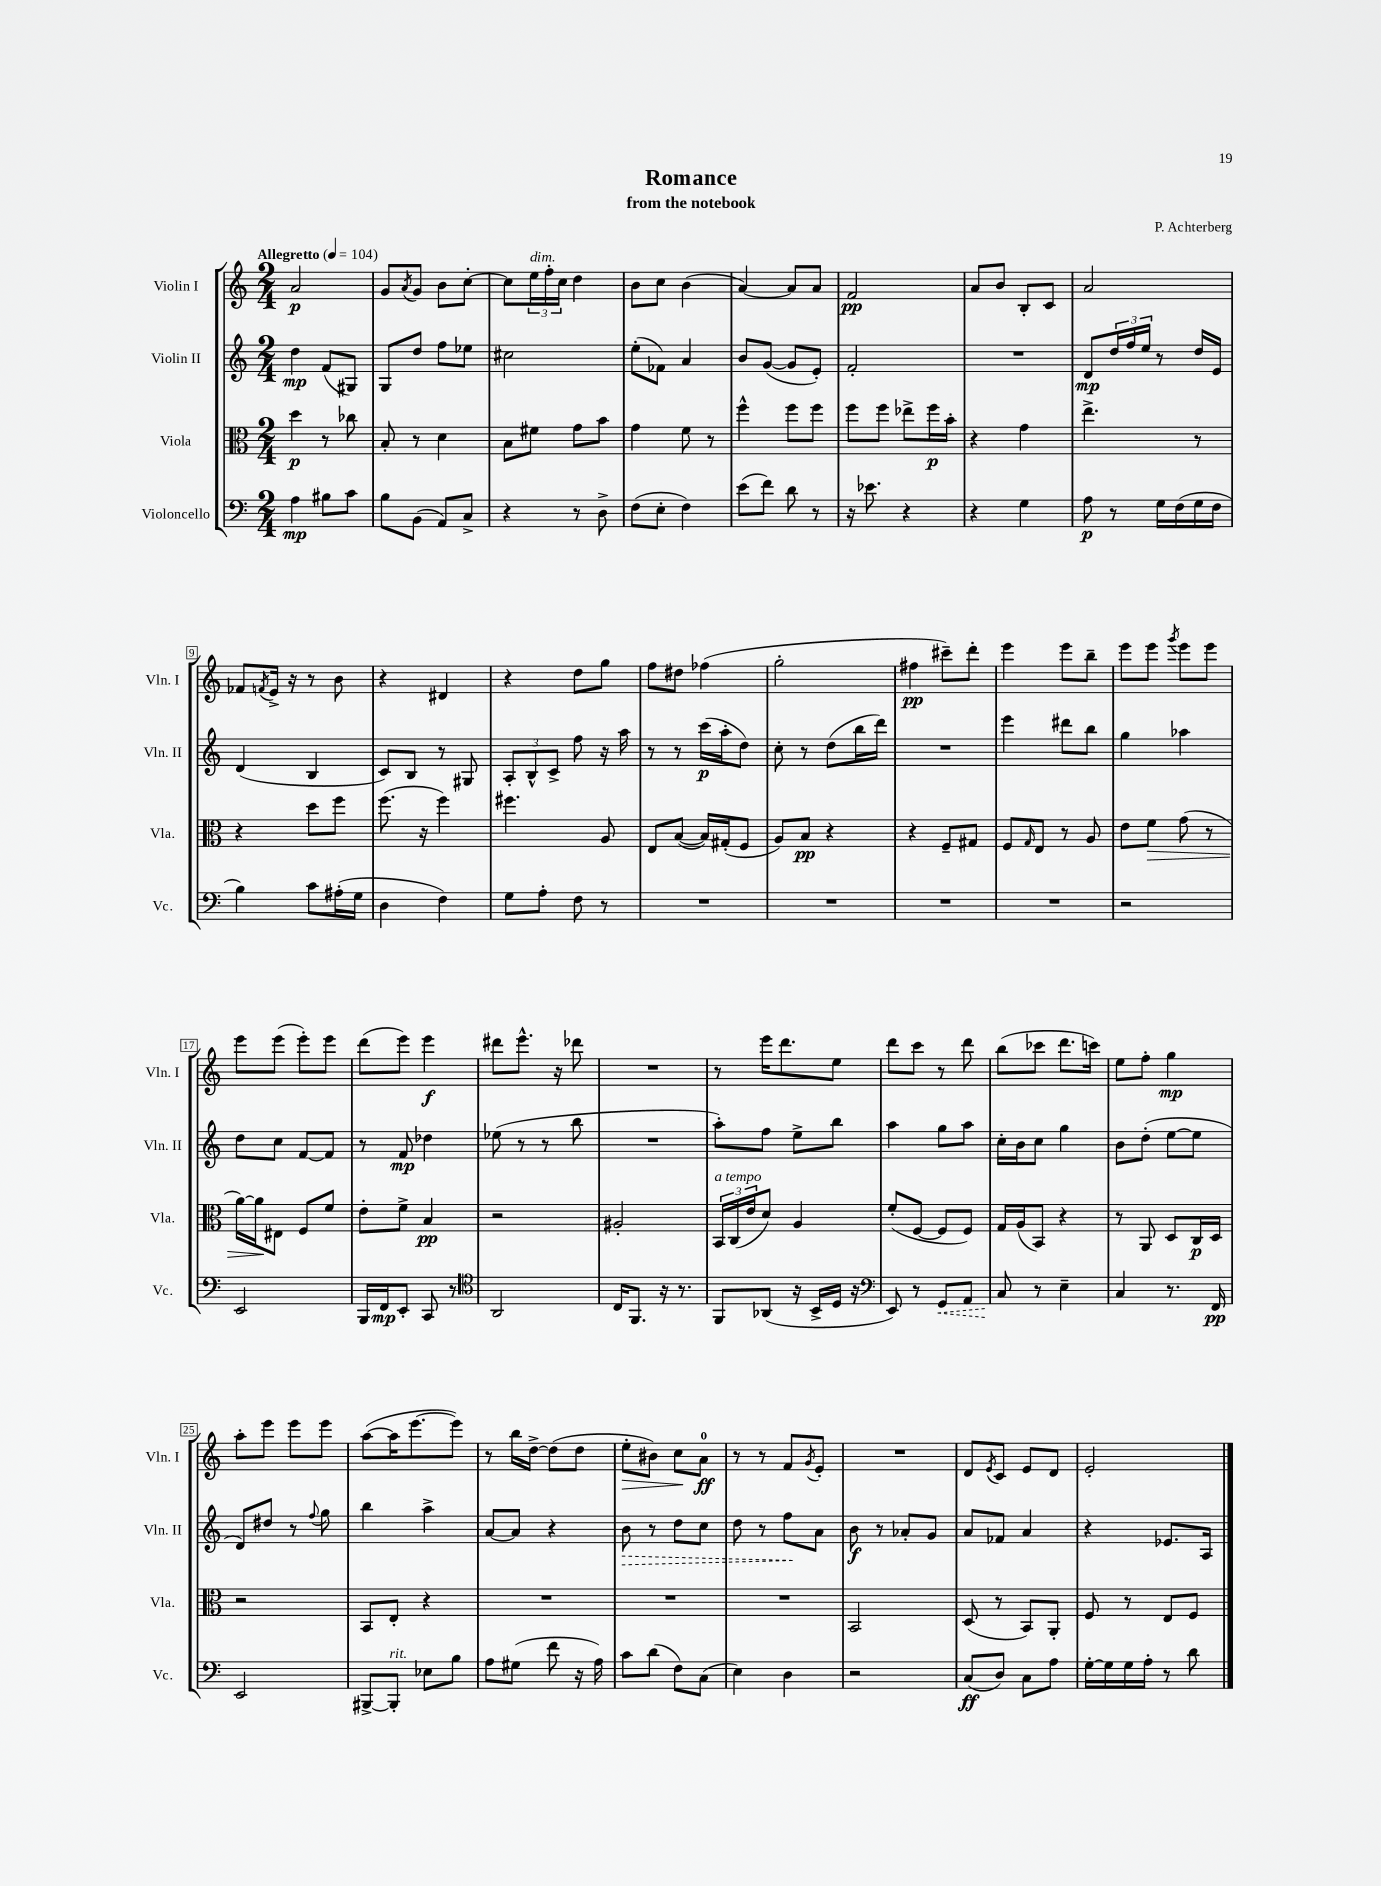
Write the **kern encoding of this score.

**kern	**dynam	**kern	**dynam	**kern	**dynam	**kern	**dynam
*part4	*part4	*part3	*part3	*part2	*part2	*part1	*part1
*staff4	*staff4	*staff3	*staff3	*staff2	*staff2	*staff1	*staff1
*I"Violoncello	*	*I"Viola	*	*I"Violin II	*	*I"Violin I	*
*I'Vc.	*	*I'Vla.	*	*I'Vln. II	*	*I'Vln. I	*
*clefF4	*	*clefC3	*	*clefG2	*	*clefG2	*
*k[]	*	*k[]	*	*k[]	*	*k[]	*
*M2/4	*	*M2/4	*	*M2/4	*	*M2/4	*
*MM104	*	*MM104	*	*MM104	*	*MM104	*
=1	=1	=1	=1	=1	=1	=1	=1
!	!	!	!	!	!	!LO:TX:a:B:t=Allegretto	!
4A\	mp	4dd\	p	4dd\	mp	2a/	p
8B#X\L	.	8r	.	(8f/L	.	.	.
8c\J	.	8cc-X\	.	8G#X/J)	.	.	.
=2	=2	=2	=2	=2	=2	=2	=2
8B\L	.	8B'/	.	8G/L	.	8g/L	.
.	.	.	.	.	.	8qa/	.
(8BB\J	.	8r	.	8dd/J	.	8g/J	.
8AA/L)	.	4d\	.	8ff\L	.	8b\L	.
8C^/J	.	.	.	8ee-X\J	.	[8cc'\J	.
=3	=3	=3	=3	=3	=3	=3	=3
4r	.	8B\L	.	2cc#X\	.	8cc\L]	.
!	!	!	!	!	!	!LO:TX:a:i:t=dim.	!
.	.	8f#X\J	.	.	.	24ee\L	.
.	.	.	.	.	.	24ff'\	.
.	.	.	.	.	.	24cc\JJ	.
8r	.	8g\L	.	.	.	4dd\	.
8D^\	.	8b\J	.	.	.	.	.
=4	=4	=4	=4	=4	=4	=4	=4
(8F\L	.	4g\	.	(8ee'\L	.	8b\L	.
8E'\J	.	.	.	8f-X\J)	.	8cc\J	.
4F\)	.	8f\	.	4a/	.	(4b\	.
.	.	8r	.	.	.	.	.
=5	=5	=5	=5	=5	=5	=5	=5
(8e\L	.	4ff^^\	.	8b/L	.	[4a/)	.
8f\J)	.	.	.	([8g/J	.	.	.
8d\	.	8ff\L	.	8g/L]	.	8a/L]	.
8r	.	8ff\J	.	8e'/J)	.	8a/J	.
=6	=6	=6	=6	=6	=6	=6	=6
16r	.	8ff\L	.	2f'/	.	2f/	pp
8.e-X\	.	.	.	.	.	.	.
.	.	8ff\J	.	.	.	.	.
4r	.	8ee-X^\L	.	.	.	.	.
.	.	16ff\L	p	.	.	.	.
.	.	16b'\JJ	.	.	.	.	.
=7	=7	=7	=7	=7	=7	=7	=7
4r	.	4r	.	2r	.	8a/L	.
.	.	.	.	.	.	8b/J	.
4G\	.	4g\	.	.	.	8B'/L	.
.	.	.	.	.	.	8c/J	.
=8	=8	=8	=8	=8	=8	=8	=8
8A\	p	4.ee^\	.	8d/L	mp	2a/	.
8r	.	.	.	24dd/L	.	.	.
.	.	.	.	24ff/	.	.	.
.	.	.	.	24ee/JJ	.	.	.
16G\LL	.	.	.	8r	.	.	.
(16F\	.	.	.	.	.	.	.
16G\	.	8r	.	16dd/LL	.	.	.
16F\JJ	.	.	.	16e/JJ	.	.	.
!!LO:LB:g=z
=9	=9	=9	=9	=9	=9	=9	=9
4B\)	.	4r	.	(4d/	.	8f-X/L	.
.	.	.	.	.	.	8qfn/	.
.	.	.	.	.	.	16e^/Jk	.
.	.	.	.	.	.	16r	.
8c\L	.	8dd\L	.	4B/	.	8r	.
(16A#X'\L	.	8ff\J	.	.	.	8b\	.
16G\JJ	.	.	.	.	.	.	.
=10	=10	=10	=10	=10	=10	=10	=10
4D\	.	(8.ff\	.	8c/L)	.	4r	.
.	.	.	.	8B/J	.	.	.
.	.	16r	.	.	.	.	.
4F\)	.	4ff\)	.	8r	.	4d#X/	.
.	.	.	.	8G#X/	.	.	.
=11	=11	=11	=11	=11	=11	=11	=11
8G\L	.	4.ff#X\	.	12A'/L	.	4r	.
.	.	.	.	12B^^/	.	.	.
8A'\J	.	.	.	.	.	.	.
.	.	.	.	12c^/J	.	.	.
8F\	.	.	.	8ff\	.	8dd\L	.
8r	.	8A/	.	16r	.	8gg\J	.
.	.	.	.	16aa\	.	.	.
=12	=12	=12	=12	=12	=12	=12	=12
2r	.	8E/L	.	8r	.	8ff\L	.
.	.	([8B/J	.	8r	.	8dd#X\J	.
.	.	16B/LL])	.	(16ccc\LL	p	(4ff-X\	.
.	.	(16G#X'/J	.	16aa'\J	.	.	.
.	.	8F/J	.	8dd\J)	.	.	.
=13	=13	=13	=13	=13	=13	=13	=13
2r	.	8A/L)	.	8cc'\	.	2gg'\	.
.	.	8B/J	pp	8r	.	.	.
.	.	4r	.	(8dd\L	.	.	.
.	.	.	.	16bb\L	.	.	.
.	.	.	.	16ddd\JJ)	.	.	.
=14	=14	=14	=14	=14	=14	=14	=14
2r	.	4r	.	2r	.	4ff#X\	pp
.	.	8F~/L	.	.	.	8ccc#X~\L)	.
.	.	8G#X/J	.	.	.	8ddd'\J	.
=15	=15	=15	=15	=15	=15	=15	=15
2r	.	8F/L	.	4eee\	.	4eee\	.
.	.	16qqG/	.	.	.	.	.
.	.	8E/J	.	.	.	.	.
.	.	8r	.	8ddd#X\L	.	8eee\L	.
.	.	8A/	.	8bb\J	.	8bb~\J	.
=16	=16	=16	=16	=16	=16	=16	=16
2r	.	8e\L	.	4gg\	.	8eee\L	.
!	!	!	!LO:HP:b	!	!	!	!
.	.	8f\J	>	.	.	8eee\J	.
.	.	.	.	.	.	8qggg/	.
.	.	(8g\	.	4aa-X\	.	8eee\L	.
.	.	8r	.	.	.	8eee\J	.
!!LO:LB:g=z
=17	=17	=17	=17	=17	=17	=17	=17
2EE/	.	[16a\LL)	.	8dd\L	.	8eee\L	.
.	.	16a\J]	.	.	.	.	.
.	.	8E#X\J	]	8cc\J	.	(8eee\J	.
.	.	8F/L	.	[8f/L	.	8eee'\L)	.
.	.	8f/J	.	8f/J]	.	8eee\J	.
=18	=18	=18	=18	=18	=18	=18	=18
16BBB/LL	.	8e'\L	.	8r	.	(8ddd\L	.
16FF/J	mp	.	.	.	.	.	.
8EE'/J	.	8f^\J	.	8f/	mp	8eee\J)	.
8CC/	.	4B/	pp	4dd-X\	.	4eee\	f
8r	.	.	.	.	.	.	.
=19	=19	=19	=19	=19	=19	=19	=19
*clefC4	*	*	*	*	*	*	*
2AA/	.	2r	.	(8ee-X\	.	8ddd#X\L	.
.	.	.	.	8r	.	8.eee^^\J	.
.	.	.	.	8r	.	.	.
.	.	.	.	.	.	16r	.
.	.	.	.	8bb\	.	8ddd-X\	.
=20	=20	=20	=20	=20	=20	=20	=20
16C/KL	.	2A#X'/	.	2r	.	2r	.
8.FF/J	.	.	.	.	.	.	.
16r	.	.	.	.	.	.	.
8.r	.	.	.	.	.	.	.
=21	=21	=21	=21	=21	=21	=21	=21
!	!	!LO:TX:a:i:t=a tempo	!	!	!	!	!
8FF/L	.	24BB/LL	.	8aa'\L)	.	8r	.
.	.	(24C/	.	.	.	.	.
.	.	24e/J	.	.	.	.	.
(8AA-X/J	.	8d/J)	.	8ff\J	.	16eee\KL	.
.	.	.	.	.	.	8.ddd\	.
16r	.	4A/	.	8ee^\L	.	.	.
16BB^/LL	.	.	.	.	.	.	.
16D/JJ	.	.	.	8bb\J	.	8ee\J	.
16r	.	.	.	.	.	.	.
=22	=22	=22	=22	=22	=22	=22	=22
*clefF4	*	*	*	*	*	*	*
8EE/)	.	(8f'/L	.	4aa\	.	8ddd\L	.
8r	.	[8F/J	.	.	.	8ccc\J	.
!	!LO:HP:b	!	!	!	!	!	!
8GG/L	<	8F/L]	.	8gg\L	.	8r	.
8AA/J	.	8F/J)	.	8aa\J	.	8ddd\	.
=23	=23	=23	=23	=23	=23	=23	=23
8C/	.	16G/LL	.	16cc'\LL	.	(8bb\L	.
.	.	(16A/J	.	16b\J	.	.	.
8r	[	8BB/J)	.	8cc\J	.	8ccc-X\J	.
4E~\	.	4r	.	4gg\	.	8.ddd\L	.
.	.	.	.	.	.	16cccn\Jk)	.
=24	=24	=24	=24	=24	=24	=24	=24
4C/	.	8r	.	8b\L	.	8ee\L	.
.	.	8AA/	.	(8dd'\J	.	8ff'\J	.
8.r	.	8D/L	.	[8ee\L	.	4gg\	mp
.	.	16C/L	p	8ee\J]	.	.	.
16FF/	pp	16D/JJ	.	.	.	.	.
!!LO:LB:g=z
=25	=25	=25	=25	=25	=25	=25	=25
2EE/	.	2r	.	8d/L)	.	8aa'\L	.
.	.	.	.	8dd#X/J	.	8eee\J	.
.	.	.	.	8r	.	8eee\L	.
.	.	.	.	8qqff/	.	.	.
.	.	.	.	8gg\	.	8eee\J	.
=26	=26	=26	=26	=26	=26	=26	=26
[8BBB#X^/L	.	8BB/L	.	4bb\	.	([8aa\L	.
!LO:TX:a:i:t=rit.	!	!	!	!	!	!	!
8BBB#'/J]	.	8E'/J	.	.	.	16aa\K]	.
.	.	.	.	.	.	[8.eee\	.
8E-X\L	.	4r	.	4aa^\	.	.	.
8B\J	.	.	.	.	.	8eee\J])	.
=27	=27	=27	=27	=27	=27	=27	=27
8A\L	.	2r	.	[8a/L	.	8r	.
(8G#X\J	.	.	.	8a/J]	.	16bb\LL	.
.	.	.	.	.	.	[16dd^\JJ	.
8f\	.	.	.	4r	.	(8dd\L]	.
16r	.	.	.	.	.	8dd\J	.
16A\)	.	.	.	.	.	.	.
=28	=28	=28	=28	=28	=28	=28	=28
!	!	!	!	!	!LO:HP:b	!	!LO:HP:b
8c\L	.	2r	.	8b\	>	8ee'\L	>
(8d\J	.	.	.	8r	.	8b#X\J)	.
8F\L)	.	.	.	8dd\L	.	8cc\L	.
(8C\J	.	.	.	8cc\J	.	8a\J	] ff
=29	=29	=29	=29	=29	=29	=29	=29
4E\)	.	2r	.	8dd\	.	8r	.
.	.	.	.	8r	.	8r	.
4D\	.	.	.	8ff\L	.	8f/L	.
.	.	.	.	.	.	8qg/	.
.	.	.	.	8a\J	]	8e'/J	.
=30	=30	=30	=30	=30	=30	=30	=30
2r	.	2BB/	.	8b\	f	2r	.
.	.	.	.	8r	.	.	.
.	.	.	.	8a-X'/L	.	.	.
.	.	.	.	8g/J	.	.	.
=31	=31	=31	=31	=31	=31	=31	=31
(8C/L	ff	(8D/	.	8a/L	.	8d/L	.
.	.	.	.	.	.	8qe/	.
8D/J)	.	8r	.	8f-X/J	.	8c/J	.
8C\L	.	8BB/L)	.	4a/	.	8e/L	.
8A\J	.	8AA'/J	.	.	.	8d/J	.
=32	=32	=32	=32	=32	=32	=32	=32
[16G'\LL	.	8F/	.	4r	.	2e'/	.
16G\]	.	.	.	.	.	.	.
16G\	.	8r	.	.	.	.	.
16A'\JJ	.	.	.	.	.	.	.
8r	.	8E/L	.	8.e-X/L	.	.	.
8d\	.	8F/J	.	.	.	.	.
.	.	.	.	16A/Jk	.	.	.
==	==	==	==	==	==	==	==
*-	*-	*-	*-	*-	*-	*-	*-
